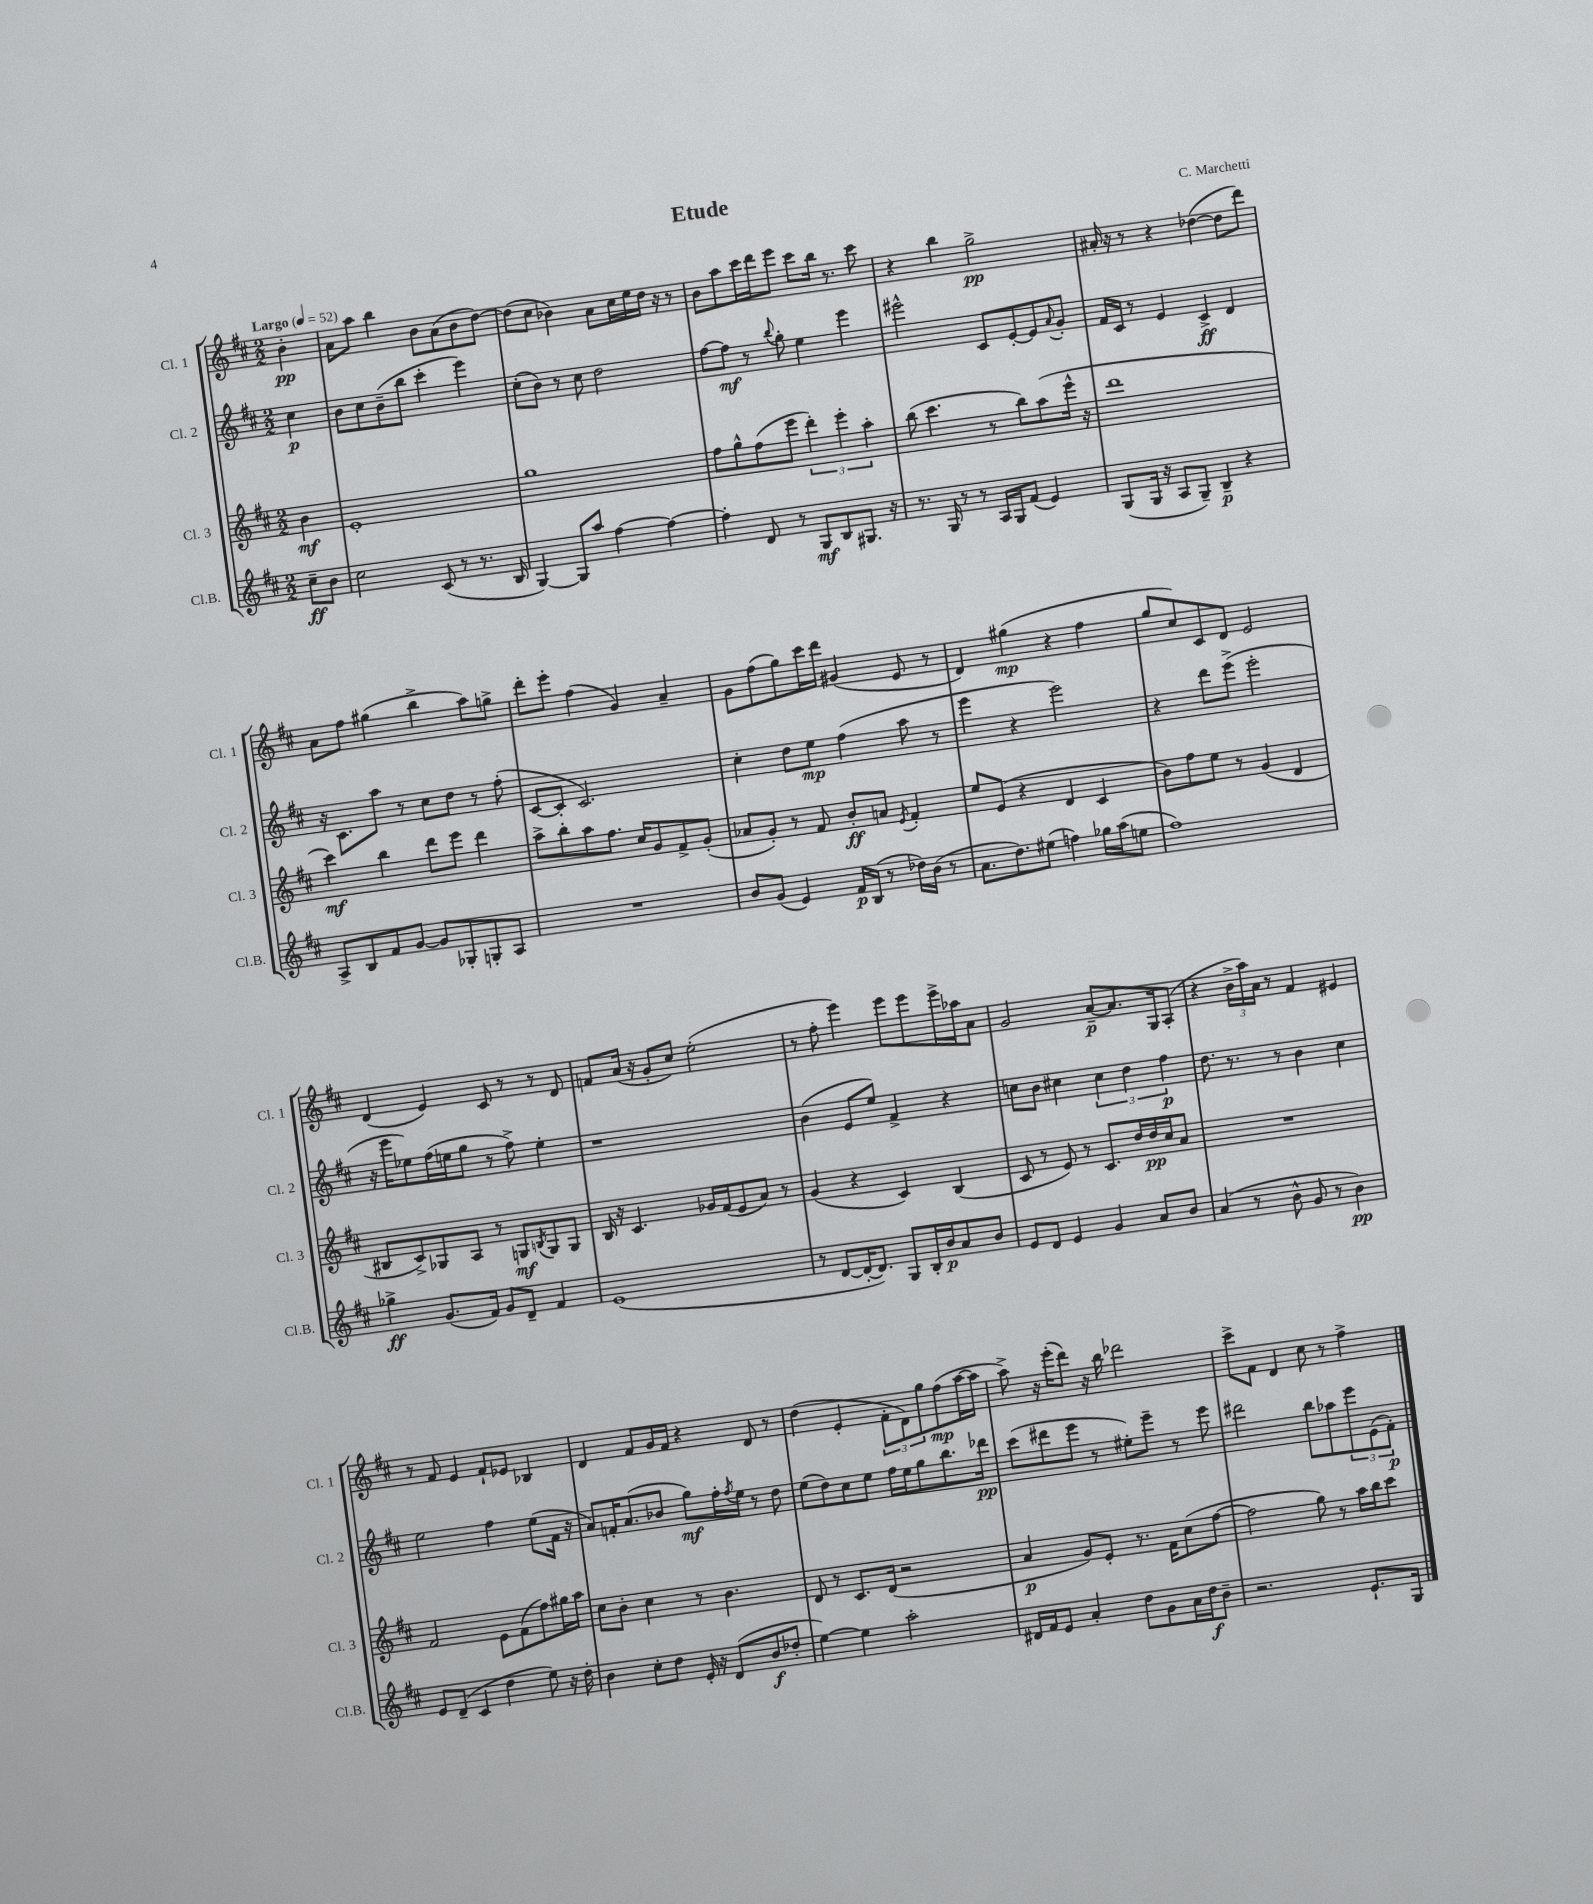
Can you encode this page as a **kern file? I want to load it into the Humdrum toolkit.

**kern	**kern	**kern	**kern
*staff4	*staff3	*staff2	*staff1
*clefG2	*clefG2	*clefG2	*clefG2
*k[f#c#]	*k[f#c#]	*k[f#c#]	*k[f#c#]
*M2/2	*M2/2	*M2/2	*M2/2
*MM52	*MM52	*MM52	*MM52
8cc#~	4b	4cc#	4b'
8b	.	.	.
=	=	=	=
2cc#	1e'	8b	8a
.	.	8cc#	8aa
.	.	(8b~	4bb
.	.	8bb	.
(8c#	.	4ccc#'	8b
8r	.	.	(8a
8.r	.	4eee)	8b
.	.	.	[8dd)
16B	.	.	.
=	=	=	=
[4G)	1gg	(8cc#'	(8dd]
.	.	8b)	8cc#
8G]	.	8r	4b-)
8aa	.	8cc#	.
[4ff#	.	2dd	8a
.	.	.	16cc#
.	.	.	16ee
4ff#_	.	.	16dd
.	.	.	16r
.	.	.	8r
=	=	=	=
4ff#']	8ff#	[8ff#	8b
.	8gg^^	8ff#]	8aa
8d	(8ff#	8r	16ccc#
.	.	.	16ddd
.	.	8qqbb	.
8r	8eee	8gg'	8eee
8G	6ddd')	4ee	8ccc#
8B	.	.	16bb
.	6eee'	.	.
.	.	.	8.r
8.G#	.	4eee	.
.	6aa'	.	.
.	.	.	8ccc#
16r	.	.	.
=	=	=	=
8.r	(8bb	2eee#^^	4r
.	4.ccc#	.	.
16G	.	.	.
8r	.	.	4bb
8r	.	.	.
16A	8r	8c#	2gg^
16G	.	.	.
(8f#	8bb)	[8e'	.
4e)	(8aa	8e]	.
.	.	8qqa	.
.	16eee^^	8g'	.
.	16r	.	.
=	=	=	=
(8G	1ddd	16f#	16a#'
.	.	16c#	16r
16G	.	8r	8r
16r	.	.	.
8A	.	4e	4r
8G~)	.	.	.
4B~	.	4c#^	([4dd-
4r	.	4d	8dd-]
.	.	.	8ddd)
=	=	=	=
8A^	4ccc#)	16r	8a
.	.	8.c#	.
8B	.	.	8ff#
8f#	4bb	8aa	(4gg#
[8g	.	8r	.
8g]	8ddd	8cc#	4bb^
8G-'	8eee	8dd	.
8G'	4ddd	8r	8aa)
8A	.	(8ff#'	8gg^
=	=	=	=
1r	8aa^	[8c#	8ddd'
.	8bb'	8c#']	8eee'
.	8aa	2.c#)	(4ff#
.	8.ff#	.	.
.	.	.	4g)
.	16cc#	.	.
.	8g	.	.
.	8f#^	.	4a~
.	(8g'	.	.
=	=	=	=
8b	8a-	4cc#'	8g
(8g	8g')	.	(8ff#
4e)	8r	8dd	8gg)
.	8f#	8ee	16ccc#
.	.	.	16ddd
16f#	8b'	(4ff#	(4g#
(16B	.	.	.
8r	8a	.	.
.	8qe	.	.
16dd-)	4f#'	8aa	8e
(16b	.	.	.
8r	.	8r	8r
=	=	=	=
8.a	8ee	4eee	4d)
.	(8e	.	.
8.dd)	.	.	.
.	4r	4r	(4gg#
(8ee#	.	.	.
4ff)	4d	2eee)	4r
16gg-	4c#	.	4ff#
(16aa	.	.	.
8ee	.	.	.
=	=	=	=
1ff#)	8b)	4r	8gg
.	8ff#	.	8cc#)
.	8ee	8ddd	8c#
.	8r	(8eee^	8d
.	(4g	2eee'	2e
.	4d	.	.
=	=	=	=
4gg-^	8B#	16r	(4d
.	.	16eee	.
.	8c#^)	8ee-)	.
(8.g	8G-	(16ff#	4e)
.	.	16ee	.
.	8A	8gg	.
16f#)	.	.	.
8g	8r	8r	8c#
8d~	8G	8ff#^)	8r
.	8qB	.	.
4f#	8G	4ee'	8r
.	8G	.	8d
=	=	=	=
(1e	16B	1r	8f
.	16r	.	.
.	4.c#	.	(16a
.	.	.	16r
.	.	.	8g'
.	.	.	8cc#)
.	16g-	.	(2ee'
.	(16f#	.	.
.	8e	.	.
.	8a)	.	.
.	8r	.	.
=	=	=	=
8r	(4g	(4b	8r
[8d	.	.	8ff#'
16d'_	4r	8e	4eee)
8.d])	.	.	.
.	.	8ee)	.
8G	4c#)	4f#^	8eee
16B'	.	.	8eee
16b	.	.	.
8a	(4B	4r	16eee^
.	.	.	16aa-
8b	.	.	8a
=	=	=	=
8e	8c#	8cc	2g
8d	8r	8b	.
4e	8e)	4cc#	.
.	8r	.	.
4g	8.c#	6cc#	[8a~
.	.	.	8.a]
.	.	6dd	.
.	16dd	.	.
8a	16dd	.	.
.	16cc#	.	16G
.	.	6ff#	.
8b	8a	.	(8A'
=	=	=	=
(4a	1r	8.dd	4r
.	.	8.r	.
8r	.	.	24b^
.	.	.	24aa)
.	.	.	24a
8b^^	.	8r	8r
8g	.	4b	4f#
8r	.	.	.
4b)	.	4cc#	4e#
=	=	=	=
8e	2f#	2ee	8r
(8d~	.	.	8f#
4c#	.	.	4e
4dd	8e	4ff#	8f#`
.	(8f#	.	8e-
8ee)	8ff#)	(8ee	4B-
16r	16gg#	16f#	.
16dd'	16aa	16r	.
=	=	=	=
4b	8cc#	8a)	4d
.	8b'	16f'	.
.	.	(8.a	.
8cc#'	4cc#	.	8f#
8dd	.	8b-	16g
.	.	.	16f#
16e'	8r	8gg)	4r
16r	.	.	.
(8d	4.b	16ff#'	.
.	.	8qff#	.
.	.	16ee	.
8b	.	8r	8d
8dd-'	.	8dd	8r
=	=	=	=
[4ee)	8d	(8ee	(4dd
.	8r	8dd)	.
4ee]	8.c#	8cc#	4e'
.	.	8ee	.
.	(16d	.	.
2aa'	2r	16ff#	12f#'
.	.	16ee	.
.	.	.	12d)
.	.	8gg	.
.	.	.	12gg
.	.	8.bb	(8ff#
.	.	.	[16aa
.	.	16ddd-	16aa]
=	=	=	=
16d#	4a	(8ccc#	8aa^)
16f#	.	.	.
8e	.	8ddd#	16r
.	.	.	(16eee'
4a'	8g)	8eee	8ddd)
.	8e'	8r	16r
.	.	.	16bb
8dd	8.r	8ee#')	2ddd-
8g	.	8eee~	.
.	16f#	.	.
16a	(8cc#	8r	.
16dd	.	.	.
8b~	[8ff#	8eee	.
=	=	=	=
2.r	2ff#]	2ddd#	8ccc#^
.	.	.	8f#
.	.	.	4d
.	8gg)	8bb	8cc#
.	8r	8aa-	8r
8.e`	16aa	12eee	4ff#^
.	16bb	.	.
.	.	(12e	.
.	8ccc#	.	.
.	.	12f#')	.
16G	.	.	.
==	==	==	==
*-	*-	*-	*-
